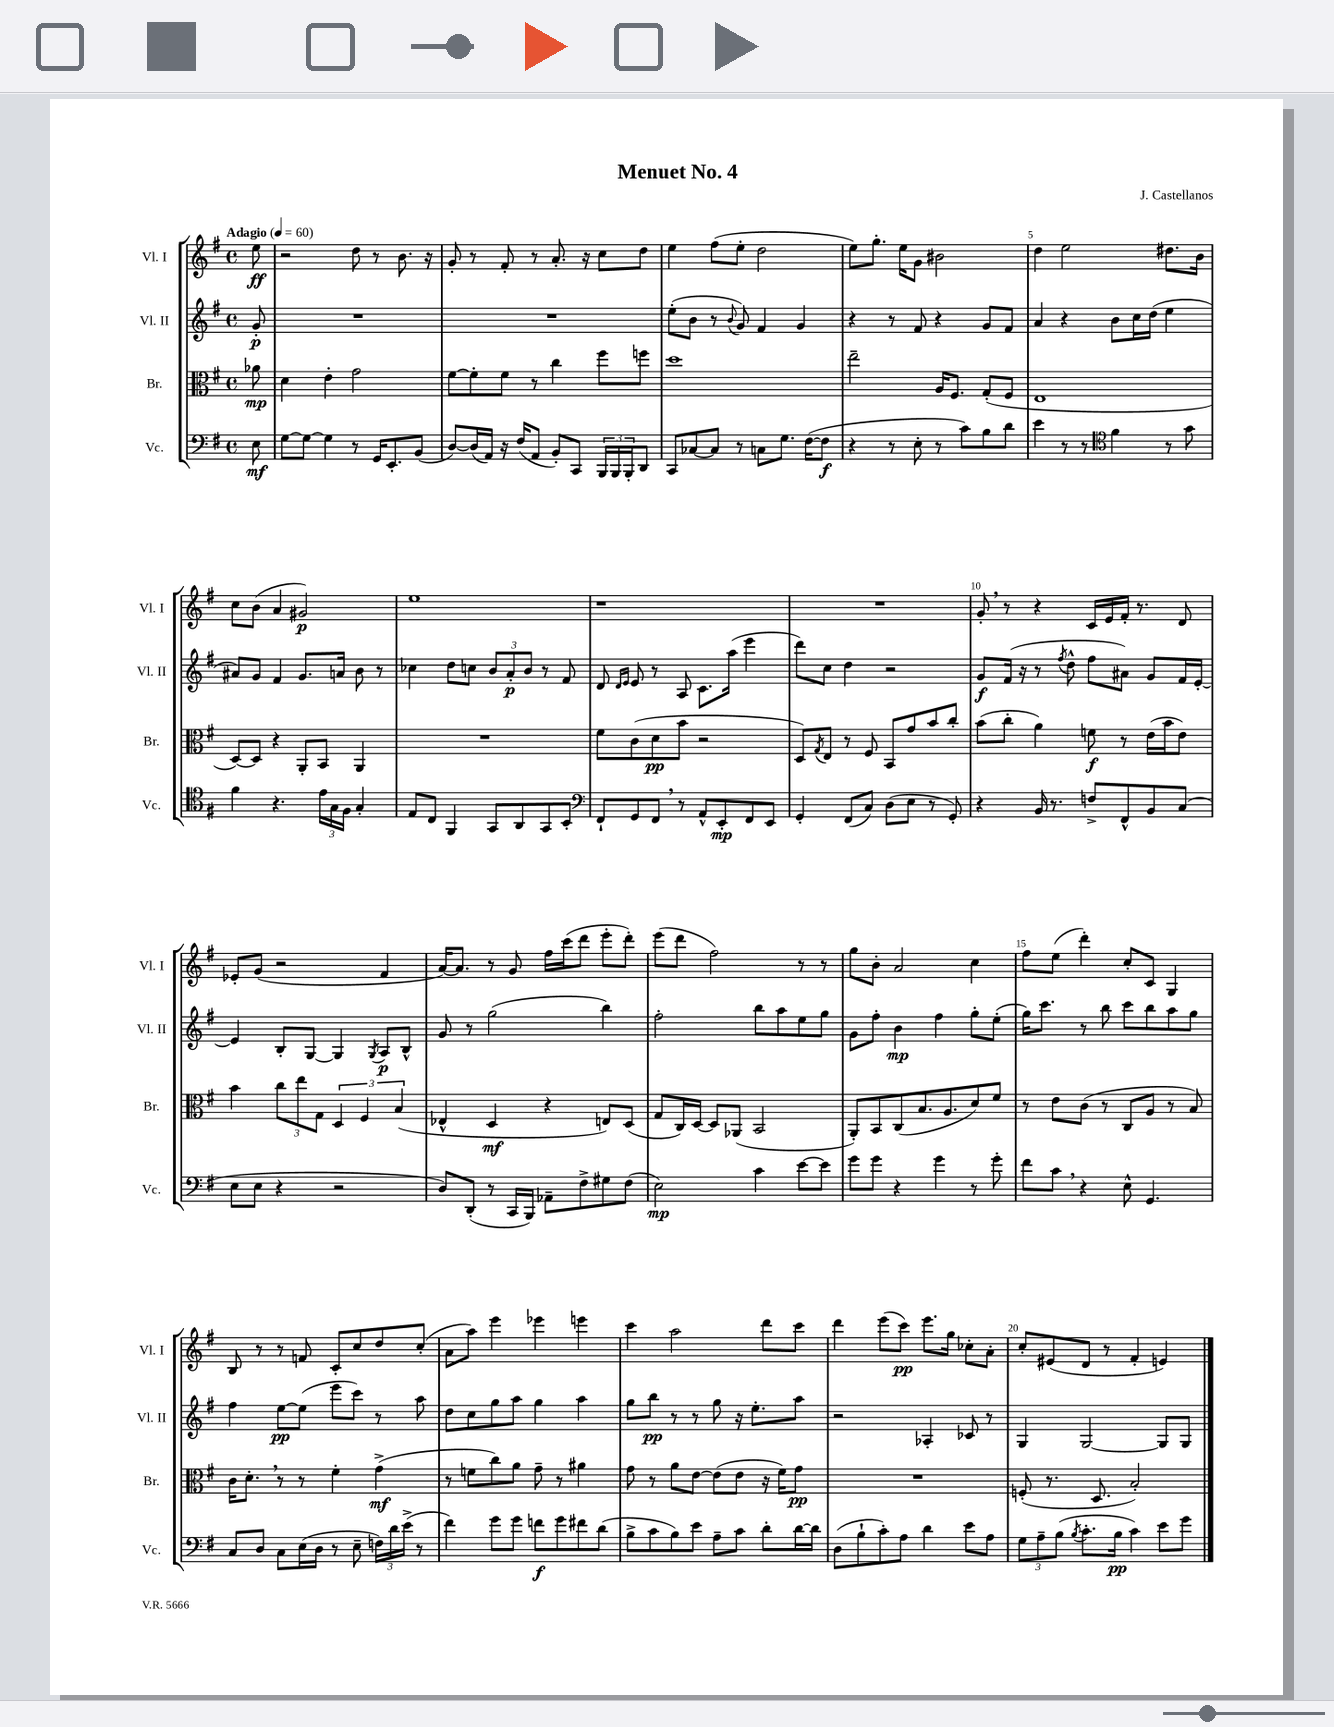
\header { title = "Menuet No. 4" composer = "J. Castellanos" }
<<
\new StaffGroup <<
\new Staff = "s0" \with { instrumentName = "Vl. I" shortInstrumentName = "Vl. I" } {
    \clef treble \key g \major \defaultTimeSignature \time 4/4 \partial 8 \tempo "Adagio" 4 = 60
    e''8\ff |
    r2 d''8 r8 b'8. r16 |
    g'8-. r8 fis'8-. r8 a'8.-. r16 c''8 d''8 |
    e''4 fis''8( e''8-. d''2 |
    e''8) g''8.-. e''16 g'8 bis'2 |
    d''4 e''2 dis''8. b'16 |
    c''8 b'8( a'4 gis'2\p) |
    e''1 |
    r1 |
    R1 |
    g'8-. \breathe r8 r4 c'16 e'16 fis'16-. r8. d'8 |
    ees'8-. g'8( r2 fis'4 |
    a'16~) a'8. r8 g'8 fis''16 c'''16( d'''8 e'''8-. d'''8-.) |
    e'''8( d'''8 fis''2) r8 r8 |
    g''8 b'8-. a'2 c''4 |
    fis''8 e''8( d'''4-.) c''8-. c'8 g4 |
    b8 r8 r8 f'8 c'8-. c''8 d''8 c''8-.( |
    a'8 a''8) e'''4 ees'''4 e'''4 |
    c'''4 a''2 d'''8 c'''8 |
    d'''4 e'''8( c'''8\pp) e'''8. g''16 ces''8-. a'8-. |
    c''8-. eis'8( d'8 r8 fis'4-. e'4) \bar "|." |
}
\new Staff = "s1" \with { instrumentName = "Vl. II" shortInstrumentName = "Vl. II" } {
    \clef treble \key g \major \defaultTimeSignature \time 4/4 \partial 8
    g'8-.\p |
    R1 |
    R1 |
    e''8-.( b'8 r8 \appoggiatura { b'8 } g'8) fis'4 g'4 |
    r4 r8 fis'8 r4 g'8 fis'8 |
    a'4 r4 b'8 c''16 d''16( e''4 |
    ais'8) g'8 fis'4 g'8. a'16 b'8 r8 |
    ces''4 d''8 c''8 \tuplet 3/2 { b'8 a'8-.\p b'8 } r8 fis'8 |
    d'8 \grace { d'16 e'16 } e'8 r8 a8 c'8. a''16( e'''4 |
    d'''8) c''8 d''4 r2 |
    g'8\f fis'16( r16 r8 \acciaccatura { fis''8 } d''8-^ fis''8 ais'8) g'8 fis'16 e'16~-. |
    e'4 b8-. g8~ g4 \acciaccatura { g8 } a8\p b8-^ |
    g'8 r8 g''2( b''4) |
    fis''2-. b''8 a''8 e''8 g''8 |
    g'8 fis''8-. b'4\mp fis''4 g''8-. e''8-.( |
    g''16) c'''8. r8 b''8 c'''8 b''8 a''8 g''8 |
    fis''4 e''8~\pp e''8( e'''8 c'''8) r8 a''8 |
    d''8 c''8 g''8 a''8 g''4 a''4 |
    g''8 b''8\pp r8 r8 g''8 r16 e''8.-. a''8 |
    r2 aes4-. ces'8 r8 |
    g4 g2~ g8 g8 \bar "|." |
}
\new Staff = "s2" \with { instrumentName = "Br." shortInstrumentName = "Br." } {
    \clef alto \key g \major \defaultTimeSignature \time 4/4 \partial 8
    aes'8\mp |
    d'4 e'4-. g'2 |
    fis'8~ fis'8-. fis'8 r8 c''4 fis''8 f''8 |
    d''1 |
    e''2-- a16 fis8. g8-.( fis8 |
    e1 |
    d8~) d8 r4 a,8-. b,8 a,4 |
    R1 |
    fis'8 c'8( d'8\pp b'8 r2 |
    d8) \acciaccatura { g8 } e8 r8 fis8 b,8 g'8 b'8 c''8-. |
    b'8( c''8-. a'4) f'8\f r8 e'16( b'16 e'8) |
    b'4 \tuplet 3/2 { c''8 e''8 g8 } \tuplet 3/2 { d4 fis4 b4( } |
    ees4-^ d4\mf r4 e8) d8( |
    g8 c16) d16~ d8 aes,8( b,2 |
    a,8-.) b,8 c8( b8. a8. d'8) fis'8 |
    r8 e'8 c'8( r8 c8 a8 r8 b8) |
    c'16 d'8.-. \breathe r8 r8 fis'4-. g'4->\mf( |
    r8 f'8 c''8) a'8 g'8-- r8 ais'4 |
    g'8 r8 a'8 e'8~ e'8( e'8 r16 fis'16) g'8\pp |
    R1 |
    f8-.( r8. d8. b2-.) \bar "|." |
}
\new Staff = "s3" \with { instrumentName = "Vc." shortInstrumentName = "Vc." } {
    \clef bass \key g \major \defaultTimeSignature \time 4/4 \partial 8
    e8\mf |
    g8~ g8~ g4 r8 g,16 e,8.-. b,8( |
    d8~) d16( a,16) r16 fis16( a,8 b,8-.) c,8 \tuplet 3/2 { b,,16 b,,16 b,,16-. } d,8 |
    c,8 ces8~ ces8 r8 c8 g8. fis16~( fis8\f |
    r4 r8 e8-. r8 c'8) b8 d'8 |
    e'4 r8 r8 \clef tenor fis'4 r8 g'8 |
    fis'4 r4. \tuplet 3/2 { e'16 g16 fis16 } g4-. |
    e8 c8 fis,4 g,8 a,8 g,8 b,8-. |
    \clef bass fis,8-! g,8 fis,8 \breathe r8 a,8-^ e,8-.\mp fis,8 e,8 |
    g,4-. fis,8( c8) d8( e8 r8 g,8-.) |
    r4 b,16 r8. f8-> fis,8-^ b,8 c8( |
    e8 e8 r4 r2 |
    d8) d,8-.( r8 c,16 b,,16) aes,8-- fis8-> gis8 fis8( |
    e2\mp) c'4 e'8~ e'8 |
    g'8 g'8 r4 g'4 r8 g'8-. |
    fis'8 c'8 \breathe r4 e8-^ g,4. |
    c8 d8 c8 e16( d16 r8 e8-- \tuplet 3/2 { f16) d'16 e'16->( } r8 |
    fis'4) g'8 g'8 f'8\f g'8 fis'8 d'8( |
    b8-> c'8 b8) e'8 a8-- c'8 d'8-. d'16~ d'16 |
    d8( b8-! c'8-.) a8 d'4 e'8 a8 |
    \tuplet 3/2 { g8 a8-- b8( } \acciaccatura { b8 } c'8.-. b16\pp c'4) e'8 g'8 \bar "|." |
}
>>
>>
\layout { \context { \Score \override BarNumber.break-visibility = ##(#f #t #t) barNumberVisibility = #(every-nth-bar-number-visible 5) } }
